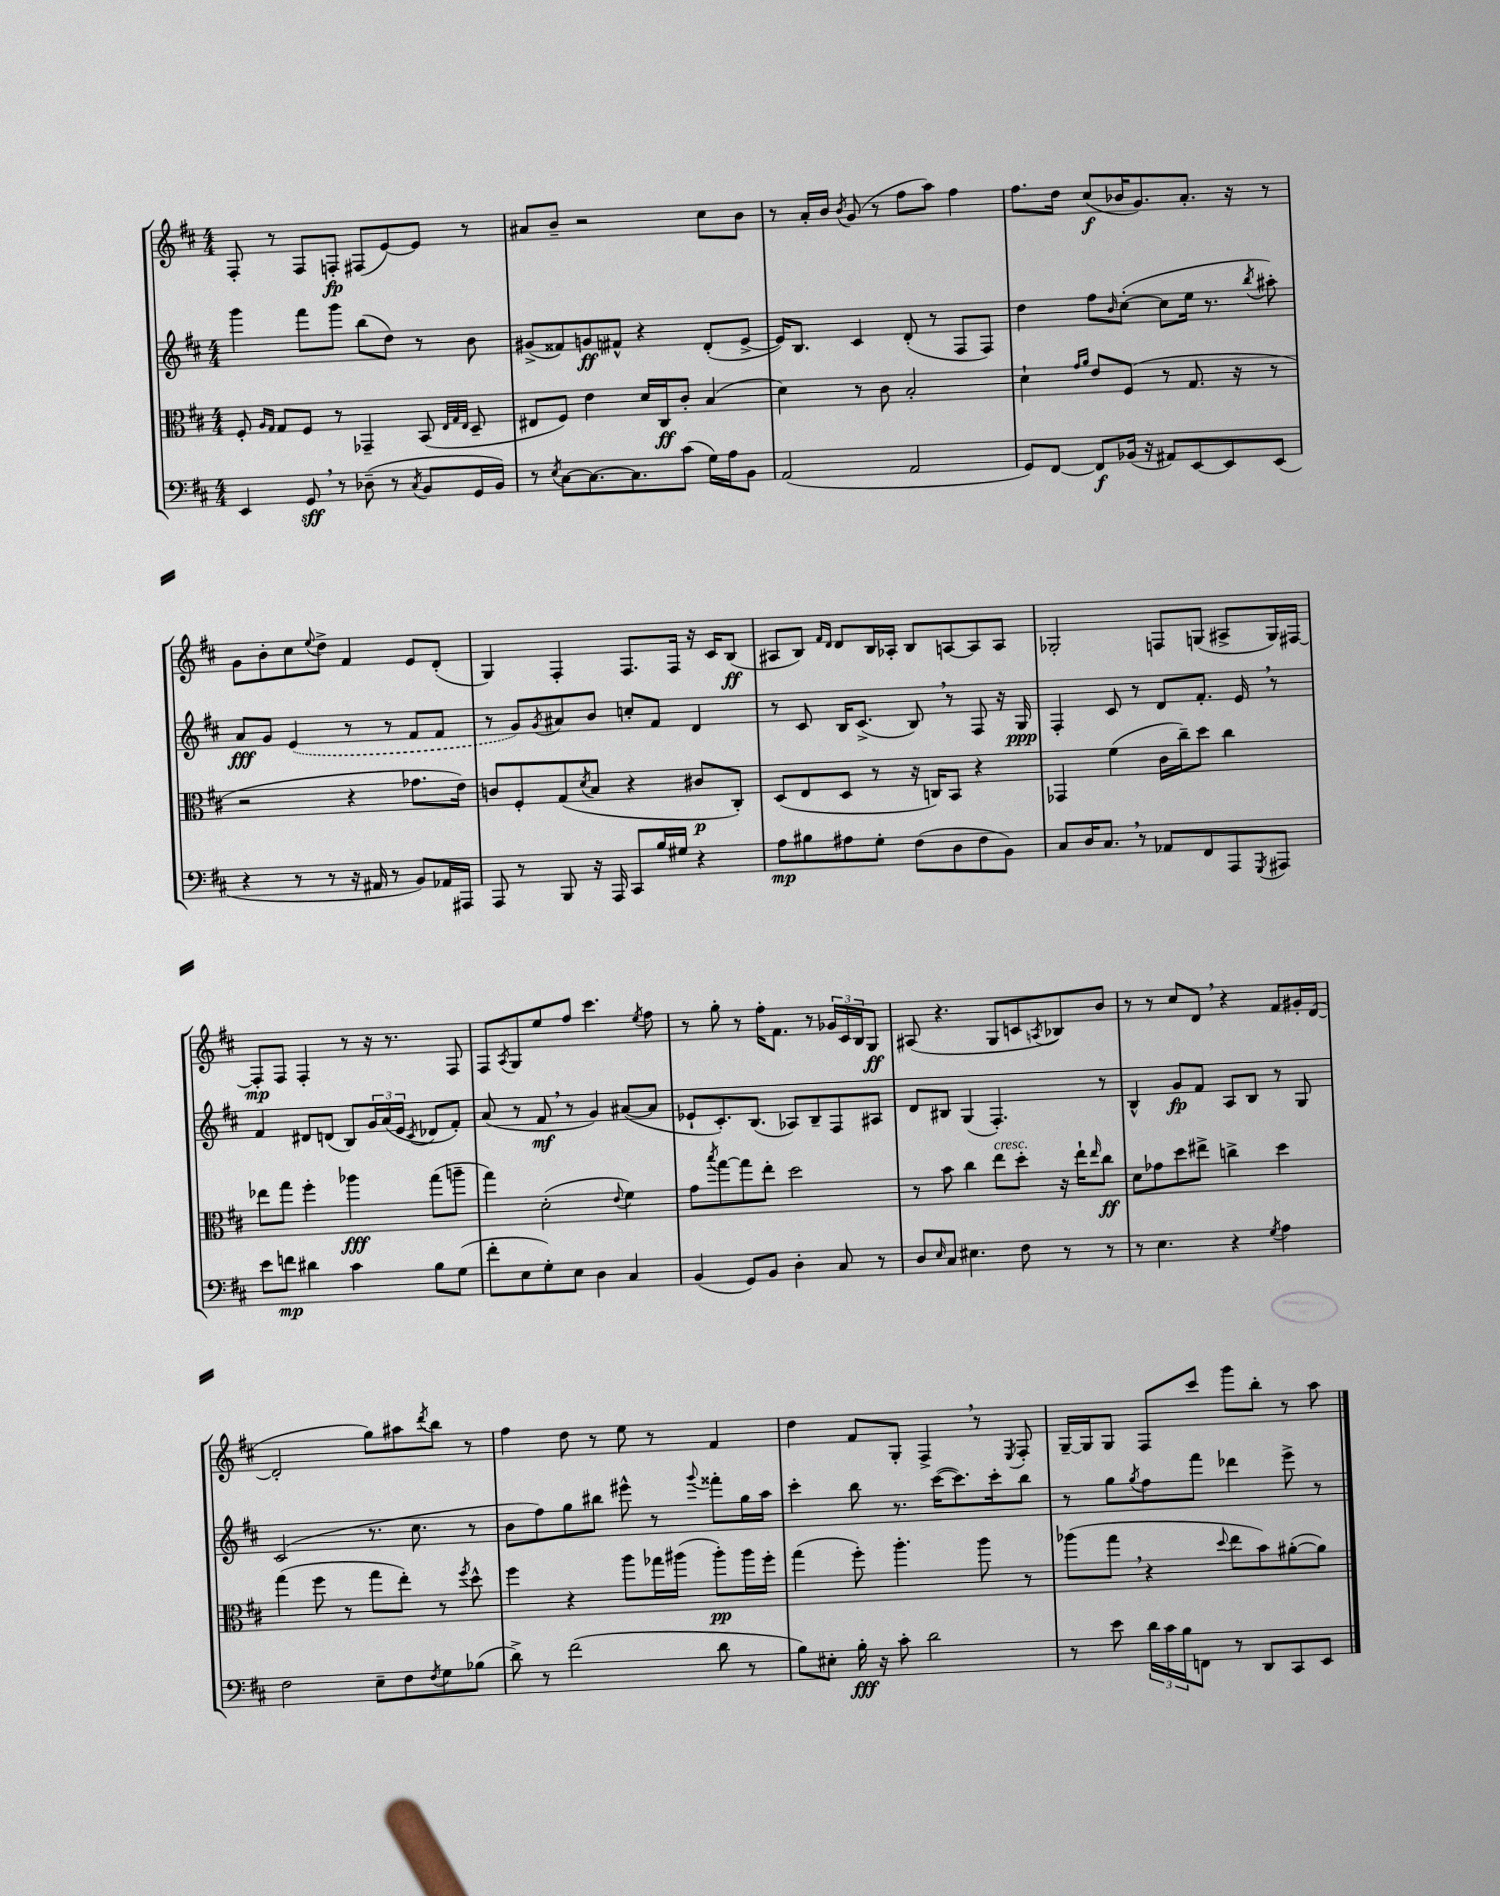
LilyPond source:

<<
\new StaffGroup <<
\new Staff = "s0" {
    \clef treble \key d \major \numericTimeSignature \time 4/4
    fis8-. r8 fis8 f8-.\fp fis8( e'8~) e'8 r8 |
    ais'8 b'8-- r2 cis''8 b'8 |
    r8 a'16-. b'16 \acciaccatura { b'8 } g'8( r8 fis''8 a''8) fis''4 |
    fis''8. d''16 cis''8\f( bes'16 g'8.) a'8.-. r16 r8 |
    g'8 b'8-. cis''8 \appoggiatura { e''8 } d''8-> fis'4 e'8 d'8-.( |
    g4) fis4-. fis8. fis16 r16 cis'16 b8\ff( |
    ais8 b8) \grace { fis'16 d'16 } d'8 b16 aes16-. b8 a8~ a8 a8 |
    ges2-. f8 g8( ais8-> g16) fis16~ |
    fis8-.\mp fis8 fis4-. r8 r16 r8. fis8 |
    fis8 \acciaccatura { a8 } g8 e''8 fis''8 cis'''4. \acciaccatura { e''8 } fis''8 |
    r8 g''8-. r8 fis''16-. fis'8. r8 \tuplet 3/2 { ges'16 cis'16 b16 } g8\ff |
    ais8( r4. g8 c'8 \acciaccatura { a8 } bes8) b'8 |
    r8 r8 cis''8 d'8 \breathe r4 fis'8 gis'16-. d'16~( |
    d'2-. g''8) ais''8 \acciaccatura { d'''8 } b''8 r8 |
    fis''4 d''8 r8 e''8 r8 fis'4 |
    d''4 fis'8 g8-. fis4-> \breathe r8 \acciaccatura { e8 } fis8-. |
    g16~-- g16 g8 fis8 cis'''8 g'''8 b''8-. r8 a''8 \bar "|." |
}
\new Staff = "s1" {
    \clef treble \key d \major \numericTimeSignature \time 4/4
    g'''4 fis'''8 g'''8 b''8( d''8) r8 b'8 |
    gis'8->( fisis'8) g'8\ff fis'8-^ r4 d'8-.( e'8~-> |
    e'16) b8. cis'4 d'8-.( r8 fis8 fis8) |
    d''4 fis''8 \grace { b'16 } cis''8~-.( cis''8 e''16 r8. \acciaccatura { b''8 } ais''8-.) |
    a'8\fff g'8 \once \slurDashed e'4( r8 r8 fis'8 fis'8 |
    r8 g'8) \acciaccatura { g'8 } ais'8 b'8 c''8-. fis'8 d'4 |
    r8 cis'8 b16 cis'8.->( b8) \breathe r8 fis8 r16 g16\ppp |
    fis4-. cis'8 r8 d'8 fis'8.-. e'16 \breathe r8 |
    fis'4 dis'8 d'8( b8) \tuplet 3/2 { g'16 a'16( e'16 } \acciaccatura { cis'8 } des'8 fis'8-.) |
    a'8( r8 fis'8\mf \breathe r8 g'4) ais'8~( ais'8 |
    ees'8-! cis'8.-.) b8.( aes8) b8-- fis8 ais8 |
    d'8 bis8 g4( fis4.-.) r8 |
    b4-^ g'8\fp fis'8 a8 b8 r8 g8 |
    cis'2( r8. cis''8. r8 |
    b'8 fis''8) g''8 bis''8 eis'''8-^ r8 \appoggiatura { g'''8 } fisis'''8-. g''16 a''16 |
    cis'''4-. b''8 r8. cis'''16~( cis'''8.) cis'''16-. b''8 |
    r8 g''8 \acciaccatura { g''8 } fis''8 fis'''8 des'''4 e'''8-> r8 \bar "|." |
}
\new Staff = "s2" {
    \clef alto \key d \major \numericTimeSignature \time 4/4
    fis8-. \grace { a16 g16 } g8 fis8 r8 ges,4-- b,8( \grace { e32 g32 e32 } d8-- |
    eis8 fis8) e'4 d'16 cis16\ff cis'8-. b4( |
    d'4) r8 cis'8 b2-. |
    d'4-! \grace { g'16 a'16 } e'8 fis8( r8 g8. r16 r8 |
    r2 r4 ges'8. e'16) |
    c'8 fis8-. g8( \acciaccatura { d'8 } b8 r4 cis'8\p cis8-.) |
    d8( e8 d8 r8 r16 c16) b,8 r4 |
    ges,4 fis'4( cis'16 cis''16--) d''8 cis''4 |
    ees''8 g''8 fis''4-. aes''4\fff g''8( a''8-- |
    g''4) d'2-.( \appoggiatura { e'8 } fis'4) |
    g'8 \acciaccatura { b''8 } g''8~ g''8 e''8-. d''2 |
    r8 b'8 cis''4 e''8^\markup { \italic "cresc." } d''8-. r16 e''16-! \grace { e''16 } cis''8\ff |
    d'8 ges'8 d''8 eis''8-> c''4-> d''4 |
    g''4( fis''8 r8 g''8 e''8-.) r8 \acciaccatura { fis''8 } d''8-^ |
    fis''4 r4 a''8 ges''16 ais''16( ais''8-.\pp) ais''16 fis''16-. |
    g''4( fis''8-.) a''4.-. a''8 r8 |
    aes''8( g''8 \breathe r4 \appoggiatura { d''8 } e''8 b'8) ais'8~-.( ais'8) \bar "|." |
}
\new Staff = "s3" {
    \clef bass \key d \major \numericTimeSignature \time 4/4
    e,4 g,8\sff \breathe r8 des8--( r8 \acciaccatura { cis8 } b,8 g,16 b,16) |
    r8 \acciaccatura { e8 } cis8~ cis8.~ cis8. cis'8( g16) a16 b,8 |
    a,2( a,2 |
    g,8) fis,8~ fis,8\f bes,16( r16 ais,8) e,8~ e,8 e,8( |
    r4 r8 r8 r16 ais,16 r8 b,8) aes,16 ais,,16 |
    a,,8 r8 b,,8 r16 a,,16 cis,8 b16 gis16 r4 |
    a8\mp bis8 ais8 g8-. fis8( d8 fis8 b,8) |
    cis8 d16 cis8. \breathe r8 aes,8 fis,8 a,,8 \acciaccatura { g,,8 } ais,,8 |
    e'8 f'8\mp dis'4 cis'4 b8 g8( |
    fis'8-. e8 g8-.) e8 d4 cis4 |
    b,4( g,8) b,8 d4-. cis8 r8 |
    d8 \grace { e16 } cis8 eis4. fis8 r8 r8 |
    r8 e4. r4 \acciaccatura { g8 } a4 |
    fis2 e8-- fis8 \acciaccatura { fis8 } g8 bes8( |
    d'8->) r8 fis'2( d'8 r8 |
    b8) eis8-. b16-.\fff r16 cis'8-. d'2 |
    r8 e'8 \tuplet 3/2 { d'16 cis'16 b16 } f,8 r8 d,8 cis,8 e,8 \bar "|." |
}
>>
>>
\layout { \context { \Score \remove "Bar_number_engraver" } }
